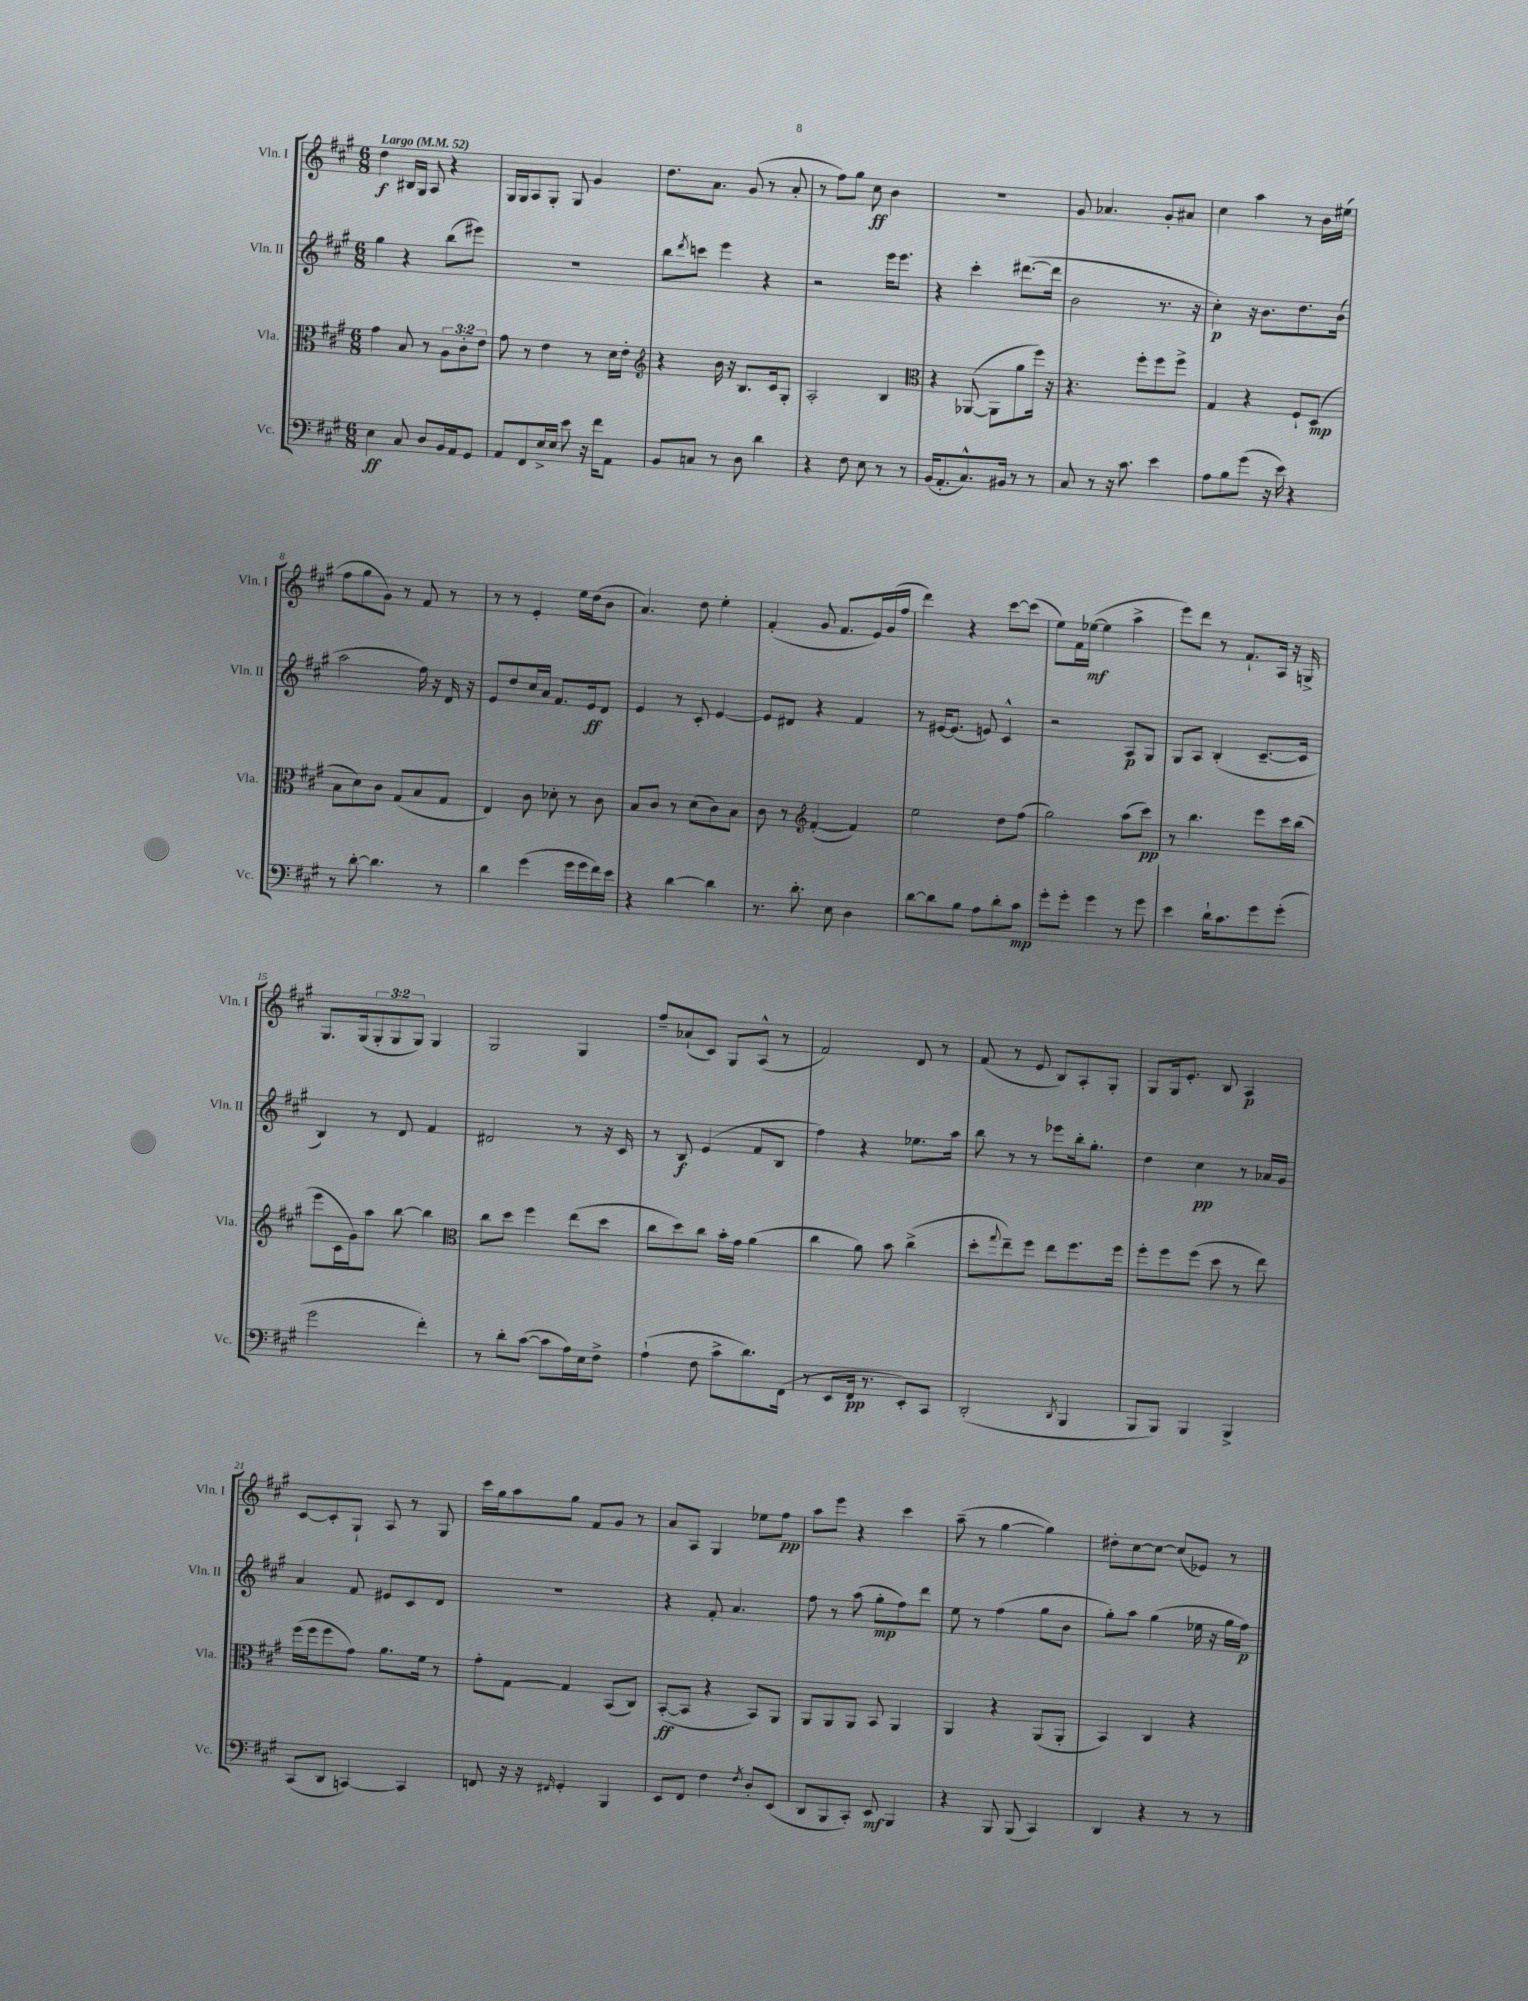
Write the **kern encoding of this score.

**kern	**kern	**kern	**kern
*staff4	*staff3	*staff2	*staff1
*clefF4	*clefC3	*clefG2	*clefG2
*k[f#c#g#]	*k[f#c#g#]	*k[f#c#g#]	*k[f#c#g#]
*M6/8	*M6/8	*M6/8	*M6/8
*MM52	*MM52	*MM52	*MM52
4E\	4g#\	4gg#\	4dd\
8C#/	8B/	4r	16B#/LL
.	.	.	16G#/JJ
8D/L	8r	.	8A/
16BB/L	12A\L	(8bb\L	4r
16AA/J	.	.	.
.	12c#'\	.	.
8GG#/J	.	8eee#\J)	.
.	12e\J	.	.
=	=	=	=
8AA/L	8g#\	2.r	16G#/LL
.	.	.	16G#/J
8FF#/	8r	.	8A/
16E^/L	4e\	.	8G#'/J
16E/JJ	.	.	.
8e\	.	.	8G#/
16r	8r	.	4g#/
16f#\LK	.	.	.
8AA\J	16d\LL	.	.
.	16e'\JJ	.	.
=	=	=	=
*	*clefG2	*	*
8BB/L	4r	8bb\L	8.dd\L
.	.	8qddd/	.
8C/J	.	8ccc\J	.
.	.	.	8.a\J
8r	16b\	4eee\	.
.	16r	.	.
8D\	8.B/L	.	(8g#/
4d\	.	4r	8r
.	16c#/k	.	.
.	8G#'/J	.	8a'/
=	=	=	=
4r	2A'/	2r	8r
.	.	.	8ff#\L)
8F#\	.	.	8gg#\J
8E\	.	.	8cc#\
8r	4B/	16eee\LK	4b\
.	.	8.eee\J	.
8r	.	.	.
=	=	=	=
*	*clefC3	*	*
(16BB/LK	4r	4r	2.r
8.AA'/	.	.	.
8.C#^^/)	([8AA-/	4ccc#'\	.
.	8AA-\]L	.	.
16BB#/Jk	.	.	.
8r	8a\	([8.ddd#\L	.
8r	16ff#\Jk)	.	.
.	16r	16ddd#\]Jk	.
=	=	=	=
8C#/	4.r	2b\	8g#/
8r	.	.	4.a-/
16r	.	.	.
8.c#\	.	.	.
.	8ff#'\L	.	.
4e\	8ff#\	8.r	8g#'/L
.	8ff#^\J	.	8a#/J
.	.	16r	.
=	=	=	=
8A\L	4G#/	4cc#'\)	4cc#\
8B\	.	.	.
(8g#\J	4r	16r	4aa\
.	.	8.b\L	.
16r	.	.	.
16e\)	.	.	.
4r	8F#`/L	8.dd\	8r
.	(8D/J	.	16b\LL
.	.	(16b\Jk	(16ee#\JJ
=	=	=	=
8r	8B\L	2aa\	8ff#\L
[8d'\	8d\)	.	8gg#\
4.d\]	8c#\J	.	8g#\J)
.	(8G#/L	.	8r
.	8B/	16ff#\)	8f#/
.	.	16r	.
8r	8G#/J	16d/	8r
.	.	16r	.
=	=	=	=
4d\	4E/)	8e/L	8r
.	.	8dd/	8r
(4g#\	8c#\	16cc#/L	4e'/
.	.	16a/JJ	.
.	8d-'\	8.f#/L	.
16g#\LL	8r	.	16ee\LL
16g#\	.	16e/k	(16dd\J
16f#\)	8c#\	8d/J	8b\J
16e\JJ	.	.	.
=	=	=	=
4r	8B/L	4e/	4.a/)
.	8c#/J	.	.
[4d\	8r	8r	.
.	(8d\L	8c#'/	8dd\
4d\]	8c#\)	[4e/	4ee'\
.	8B\J	.	.
=	=	=	=
8.r	8c#\	8e/]L	(4f#'/
.	8r	8d#/J	.
8.d'\	.	.	.
*	*clefG2	*	*
.	([4f#'/	4r	8g#/
8E\	.	.	8.f#/L
4D\	4f#/])	4f#/	.
.	.	.	16e/L)
.	.	.	(16g#/
.	.	.	16ff#/JJ
=	=	=	=
[8d\L	2ee\	8r	4ddd\)
8d\]	.	[16e#/LK	.
.	.	(8.e#/]J	.
8B\J	.	.	4r
8A\L	.	8e/)	.
8d'\	8dd\L	4c#^^/	[8ccc#\L
8c#\J	(8ff#\J	.	(8ccc#\]J
=	=	=	=
8g#'\L	2gg#\)	2r	8ee\L)
8g#'\J	.	.	16f#\L
.	.	.	([16ee-\JJ
4g#\	.	.	4ee-\]
8r	(8aa\L	8A/L	4aa^\
8g#\	8ccc#\J)	8G#/J	.
=	=	=	=
4e\	8r	8G#/L	8eee\L)
.	4.bb\	8A/J	8ddd\J
16d`\LK	.	(4B'/	8r
8.c#\	.	.	.
.	.	.	8.f#`/L
8g#\	8eee\L	[8.c#~/L	.
.	.	.	16A/Jk
(8g#'\J	16ccc#\L	.	16r
.	(16bb\JJ	16c#/]Jk	16G^/
=	=	=	=
2g#\	8eee\L	4B/)	8.G#/L
.	16c#\L	.	.
.	16g#\J)	.	(16G#/k
.	8aa\J	8r	12G#'/
.	.	.	12G#/
.	[8bb\	8d/	.
.	.	.	12G#/J)
4f#'\)	4bb\]	4f#/	4G#/
=	=	=	=
*	*clefC3	*	*
8r	8cc#\L	2d#/	2G#/
8d'\L	8dd\J	.	.
([8c#\J	4ff#\	.	.
8c#\]L	.	.	.
16A\L)	(8ee\L	8r	4G#/
16E\J	.	.	.
8F#^\J	8dd\J	16r	.
.	.	16c#/	.
=	=	=	=
(4A`\	8cc#\L	8r	8ff#~/L
.	8dd\)	8B/	(8a-`/
8F#\	8cc#\J	(4e/	8c#/J)
8c#^\L	16b'\LL	.	8G#/L
.	16g#\JJ	.	.
8.d\)	(4a\	8f#/L	(8A^^/J
.	.	8B/J	8r
(16FF#\Jk	.	.	.
=	=	=	=
8r	4cc#\	4ff#\)	2f#/)
8EE/L	.	.	.
16FF#/Jk	8a\)	4r	.
8.r	.	.	.
.	8b\	.	.
8EE'/L)	(4cc#^\	8.ee-\L	8d/
8CC#/J	.	.	8r
.	.	16aa\Jk	.
=	=	=	=
(2DD'/	8dd'\L	8bb\	(8f#/
.	8qqgg#/	.	.
.	8ee~\)	8r	8r
.	8ff#\J	8r	8e/
.	8ee\L	8eee-\L	8B/L)
8qDD/	.	.	.
4BBB/	8.ff#\	16bb'\k	8A'/
.	.	8.gg#'\J	.
.	.	.	8G#'/J
.	16ff#\Jk	.	.
=	=	=	=
8BBB/L	8ff#'\L	4dd\	8G#/L
8BBB/J)	8ff#\	.	16G#/k
.	.	.	8.e'/J
4BBB/	(8ff#\J	4cc#\	.
.	8dd\	.	8B/
4BBB^/	8r	8r	4A/
.	8ee\)	16a-/LL	.
.	.	16g#/JJ	.
=	=	=	=
(8CC#/L	(16ff#\LL	4a/	[8c#/L
.	16ff#\J	.	.
8DD/J	8ff#\	.	8c#'/]
[4CC/)	8g#\J)	8f#/	8G#`/J
.	8.a\L	8e#/L	8A/
4CC/]	.	8c#/	8r
.	16f#\Jk	.	.
.	8r	8d/J	8G#/
=	=	=	=
8FF/	8g#'\L	2.r	16ccc#\LL
.	.	.	16gg#\J
16r	[8G#\J	.	8aa\
16r	.	.	.
16qqFF#/	.	.	.
4GG#'/	4G#/]	.	8gg#\J
.	.	.	8f#/L
4BBB/	(8BB/L	.	8g#/J
.	8C#/J)	.	8r
=	=	=	=
8EE/L	([8BB'/L	4r	8a/L
8FF#/J	8BB/]J	.	8A/J
4F#\	4r	8f#'/	4G#/
.	.	4.a/	.
8qF#/	.	.	.
8D'/L	8BB/L)	.	8ee-\L
(8EE/J	8AA/J	.	8ff#\J
=	=	=	=
8DD/L	8AA/L	8ff#\	8aa\L
8BBB/	8AA/	8r	8eee\J
8CC#'/J)	8AA/J	(8aa\	4r
8EE/	8BB/	8gg#'\L	.
4BBB/	4AA/	8ff#\)	4ccc#\
.	.	8ddd\J	.
=	=	=	=
4r	4AA/	8ee\	(8aa~\
.	.	8r	8r
8BBB/	4r	(4ff#\	[4gg#\
(8BBB/	.	.	.
4CC#/)	(8AA/L	8gg#\L	4gg#\])
.	8AA'/J	8b\J	.
=	=	=	=
4DD/	4BB/)	8gg#'\L)	8dd#'\L
.	.	8aa\J	[8cc#\
4r	4C#/	(4gg#\	8cc#\_J
.	.	.	(8cc#/]L
8r	4r	16ee-\	8e-/J)
.	.	16r	.
8r	.	16gg#\LL	8r
.	.	16ff#\JJ)	.
==	==	==	==
*-	*-	*-	*-
